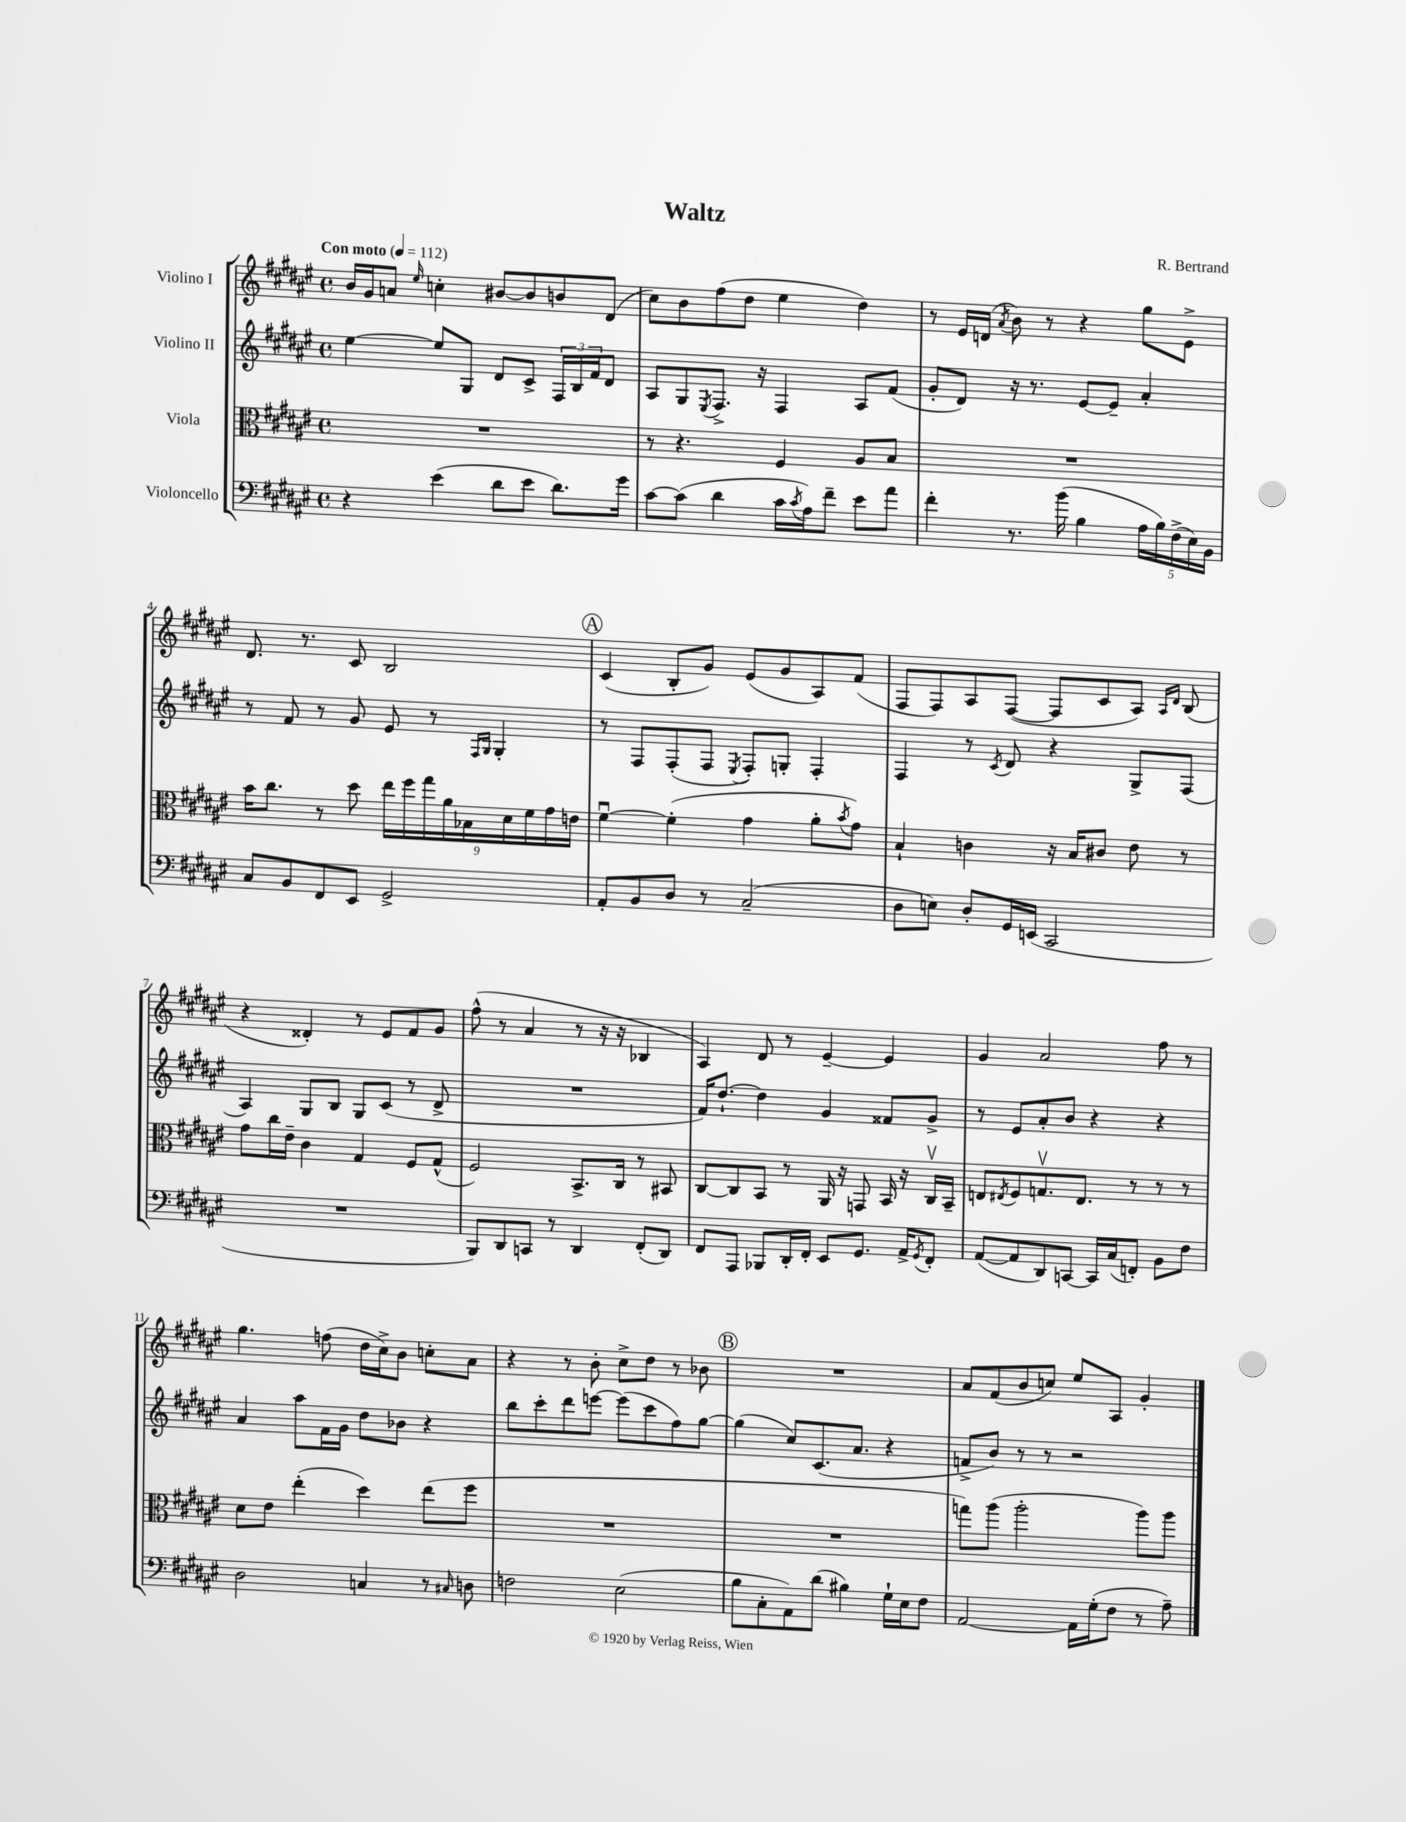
\header { title = "Waltz" composer = "R. Bertrand" }
<<
\new StaffGroup <<
\new Staff = "s0" \with { instrumentName = "Violino I" } {
    \clef treble \key fis \major \defaultTimeSignature \time 4/4 \tempo "Con moto" 4 = 112
    b'16 gis'16 a'8 \grace { eis''16 } c''4-. bis'8~ bis'8 b'8 dis'8( |
    cis''8) b'8 fis''8( dis''8 eis''4 dis''4) |
    r8 eis'16 d'16( \acciaccatura { ais'8 } b'8) r8 r4 gis''8 eis'8-> |
    dis'8. r8. cis'8 b2 |
    \mark \markup { \circle "A" } cis'4( b8-. gis'8) eis'8( gis'8 ais8) fis'8( |
    fis8 fis8) ais8 fis8~( fis8 cis'8 ais8) \grace { ais16 dis'16 } b8( |
    r4 disis'4-.) r8 eis'8 fis'8 gis'8 |
    fis''8-^( r8 ais'4 r8 r16 r16 bes4 |
    ais4) dis'8 r8 eis'4~-- eis'4 |
    gis'4 ais'2 fis''8 r8 |
    gis''4. f''8( dis''16 cis''16->) b'8 c''8-. ais'8 |
    r4 r8 b'8-. cis''8-> dis''8 r8 bes'8 |
    \mark \markup { \circle "B" } R1 |
    ais'8 fis'8( b'8 c''8) eis''8 ais8 gis'4-. \bar "|." |
}
\new Staff = "s1" \with { instrumentName = "Violino II" } {
    \clef treble \key fis \major \defaultTimeSignature \time 4/4
    eis''4~ eis''8 gis8 dis'8 cis'8-> \tuplet 3/2 { fis16 b16 fis'16 } dis'8 |
    ais8 gis8 \acciaccatura { eis8 } fis8.-> r16 fis4 ais8 fis'8( |
    gis'8-. dis'8) r16 r8. eis'8~ eis'8-- ais'4-. |
    r8 fis'8 r8 gis'8 eis'8 r8 \grace { fis16 gis16 } gis4-. |
    \mark \markup { \circle "A" } r8 fis8 fis8-.( fis8 \acciaccatura { eis8 } fis8-.) g8-. fis4-. |
    fis4 r8 \acciaccatura { cis'8 } dis'8 r4 gis8-> fis8( |
    ais4) gis8 b8 gis8 cis'8( r8 dis'8-> |
    R1 |
    fis'16) dis''8.~-! dis''4 gis'4 fisis'8 gis'8-> |
    r8 eis'8 ais'8-. b'8 r4 r4 |
    ais'4 ais''8 fis'16 gis'16 dis''8 bes'8 r4 |
    b''8 cis'''8-. dis'''8 e'''8~ e'''8( cis'''8 fis''8) gis''8~ |
    \mark \markup { \circle "B" } gis''4( cis''8) cis'8.( ais'8. r4 |
    f'8-> b'8) r8 r8 r2 \bar "|." |
}
\new Staff = "s2" \with { instrumentName = "Viola" } {
    \clef alto \key fis \major \defaultTimeSignature \time 4/4
    R1 |
    r8 r4. fis4 ais8 b8 |
    R1 |
    b'16 cis''8. r8 dis''8 \tuplet 9/8 { eis''16 fis''16 gis''16 ais'16 bes16 dis'16 fis'16 gis'16 e'16 } |
    \mark \markup { \circle "A" } fis'4~\downbow fis'4-.( gis'4 ais'8-. \acciaccatura { b'8 } gis'8) |
    b4-! c'4 r16 b16 cis'8 eis'8 r8 |
    gis'8 cis''16 eis'16-- cis'4 gis4 fis8 gis8-^( |
    fis2) b,8.-> cis16 r8 bis,8 |
    cis8~ cis8 b,8 r8 ais,16 r16 g,8 b,16 r16 cis16\upbow b,16-- |
    e8 \acciaccatura { eis8 } fis8 g8.\upbow eis8. r8 r8 r8 |
    dis'8 eis'8 eis''4-.( dis''4) eis''8( fis''8 |
    R1 |
    \mark \markup { \circle "B" } R1 |
    g''8) ais''8( ais''2-. ais''8) ais''8 \bar "|." |
}
\new Staff = "s3" \with { instrumentName = "Violoncello" } {
    \clef bass \key fis \major \defaultTimeSignature \time 4/4
    r4 eis'4( dis'8 eis'8 dis'8.) gis'16 |
    cis'8~ cis'8( dis'4 cis'16 \acciaccatura { cis'8 } ais16) fis'8-- eis'8 ais'8 |
    fis'4-. r8. b'16( b4 \tuplet 5/4 { ais16 b16) fis16->( eis16) b,16 } |
    cis8 b,8 fis,8 eis,8 gis,2-> |
    \mark \markup { \circle "A" } ais,8-. b,8 dis8 r8 cis2--( |
    dis8 e8) dis8-. gis,16 e,16( cis,2 |
    R1 |
    b,,8) dis,8 c,8 r8 dis,4 fis,8-.( dis,8) |
    fis,8 ais,,8 bes,,8 dis,16-. fis,16-. eis,8 gis,8. ais,16-> \acciaccatura { gis,8 } fis,8-. |
    ais,8~( ais,8 dis,8) c,8~ c,16 cis16( f,8-.) b,8 fis8 |
    dis2 c4 r8 \grace { cis16 } d8 |
    f2 eis2( |
    \mark \markup { \circle "B" } b8 cis8-. ais,8) dis'8( bis4) gis16-! eis16 fis8 |
    ais,2~ ais,16 gis16-.( fis8 r8 ais8--) \bar "|." |
}
>>
>>
